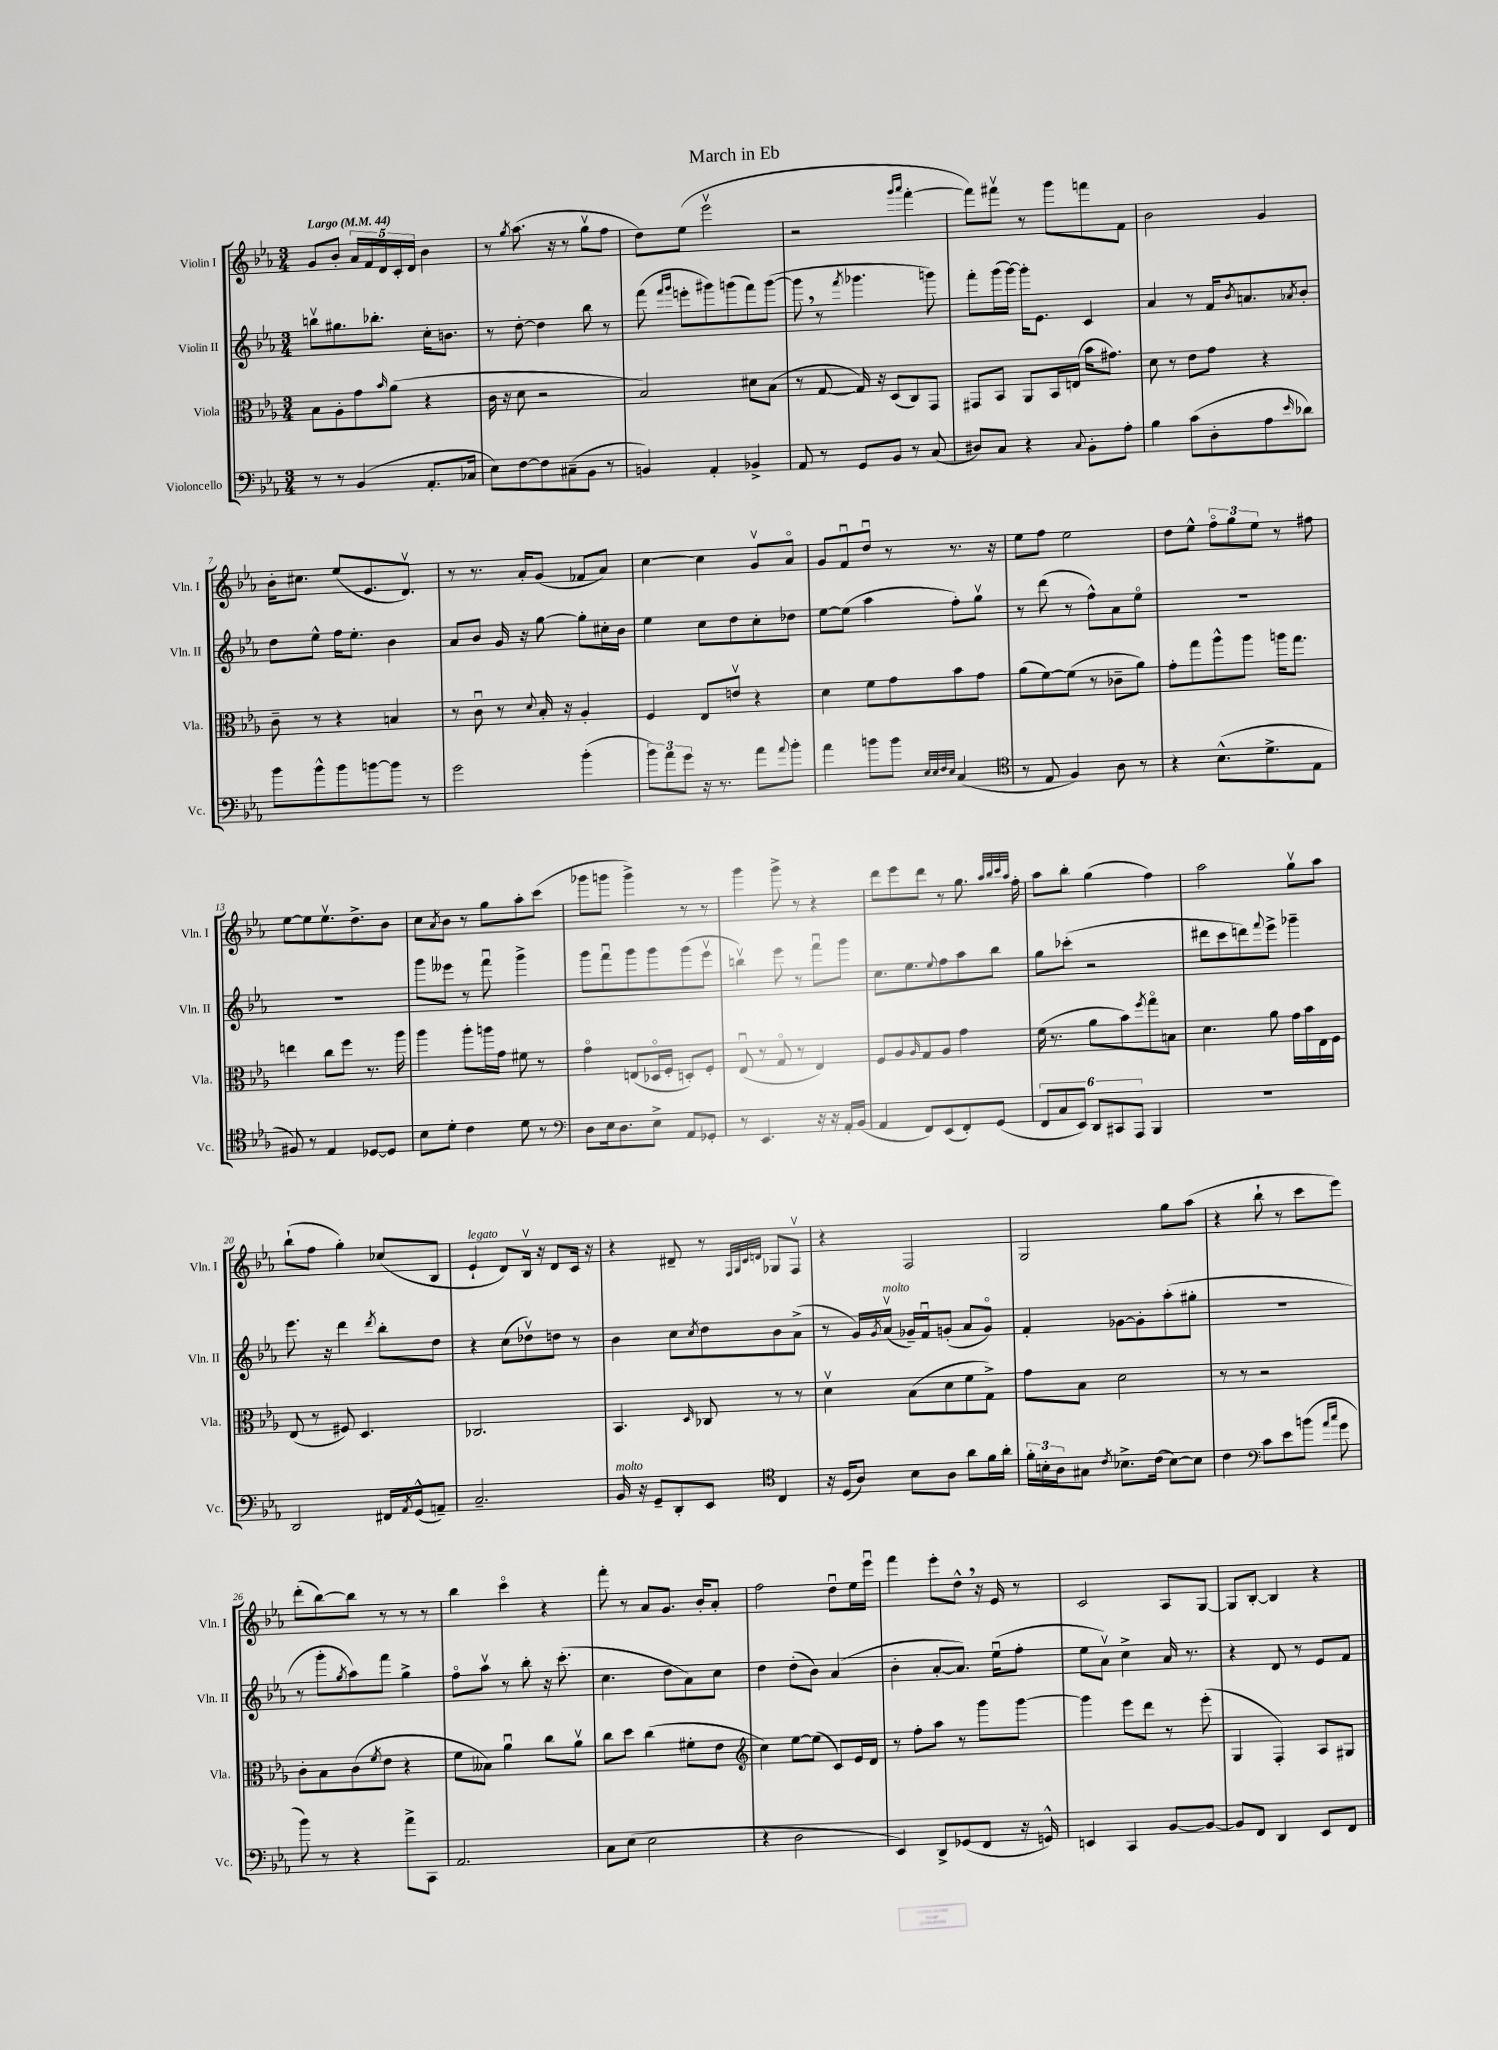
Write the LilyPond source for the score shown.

\header { title = "March in Eb" }
<<
\new StaffGroup <<
\new Staff = "s0" \with { instrumentName = "Violin I" shortInstrumentName = "Vln. I" } {
    \clef treble \key ees \major \numericTimeSignature \time 3/4 \tempo "Largo" 4 = 44
    g'8 bes'8-. \tuplet 5/4 { aes'16 f'16 d'16 c'16-. d'16 } bes'4 |
    r8 \acciaccatura { g''8 } aes''8.( r16 r8 g''8\upbow f''8 |
    d''8) ees''8( ees'''2\upbow |
    r2 \grace { g'''16 aes'''16 } f'''4~-. |
    f'''8) fis'''8\upbow r8 g'''8 f'''8 f'8 |
    bes'2 g'4 |
    bes'16-. cis''8. ees''8( ees'8. d'8.\upbow) |
    r8 r8. aes'16-. g'8( fes'8 aes'8) |
    c''4~ c''4 g'8\upbow aes'8\flageolet |
    g'8 f'8\downbow d''8\downbow r8 r8. r16 |
    ees''8 f''8 ees''2 |
    d''8 ees''8-^ \tuplet 3/2 { f''8\flageolet g''8 ees''8 } r8 fis''8 |
    ees''8~ ees''8 ees''8.\upbow d''8.-> bes'8 |
    c''8 \acciaccatura { aes'8 } bes'8 r8 g''8 aes''8-. c'''8( |
    ges'''8 g'''8 g'''4->) r8 r8 |
    g'''4 g'''8-> r8 r4 |
    d'''8 ees'''8 d'''8 r8 g''8. \grace { aes''32 bes''32 c'''32 aes''32 } f''16-. |
    aes''8 bes''8-. g''4( f''4) |
    aes''2 g''8\upbow aes''8 |
    bes''8-!( f''8 g''4-.) ces''8( bes8 |
    ees'4-!^\markup { \italic "legato" } d'8) bes16\upbow r16 d'8 c'16 r16 |
    r4 dis'8-- r8 \grace { f32 g32 c'32 d'32 } ges8 f8\upbow |
    r4 f2 |
    g2 g''8 aes''8( |
    r4 bes''8-! r8 c'''8 ees'''8) |
    d'''8-.( bes''8~) bes''8 r8 r8 r8 |
    bes''4 c'''4\flageolet r4 |
    f'''8-. r8 aes'8 g'8. bes'16-. aes'8-. |
    f''2 d''8\downbow ees''16 ees'''16\downbow |
    f'''4 ees'''8-. d''8-^ \breathe r16 ees'16 r8 |
    c'2 aes8 g8~ |
    g8 bes8~-. bes4 r4 \bar "|." |
}
\new Staff = "s1" \with { instrumentName = "Violin II" shortInstrumentName = "Vln. II" } {
    \clef treble \key ees \major \numericTimeSignature \time 3/4
    b''8\upbow gis''8. bes''8.-. c''16-. b'8. |
    r8 d''8~-. d''4 bes''8 r8 |
    f'''8( \grace { f'''16 g'''16 } e'''8-. gis'''8) g'''8( f'''8) g'''8~( |
    g'''8 \breathe r8 \acciaccatura { f'''8 } ges'''4. g'''8) |
    f'''8-. g'''16( g'''16~) g'''16-. ees'8. c'4 |
    aes'4 r8 f'16 \acciaccatura { bes'8 } a'8. \acciaccatura { aes'8 } bes'8-. |
    d''8 ees''8-^ f''16 ees''8.-. bes'4 |
    aes'8 bes'8 g'16 r16 g''8~ g''8-. cis''16-. bes'16 |
    ees''4 c''8 d''8 c''8-. des''8 |
    ees''8~ ees''8( aes''4 f''8-.) g''8\upbow |
    r8 d'''8( r8 f''8-^) aes'8 ees''8\flageolet |
    R2. |
    R2. |
    g'''8 eeses'''8 r8 f'''8\downbow g'''4-> |
    g'''8 f'''8\downbow g'''8 g'''8 g'''8( ees'''8\upbow |
    b''4\upbow) ees'''8 r8 f'''8\downbow g'''8 |
    c''8. ees''8. \appoggiatura { ees''8 } f''8 aes''8 bes''8 |
    g''8 ces'''8-.( r2 |
    dis'''8 c'''8 d'''8) \appoggiatura { f'''8 } ees'''8-> ges'''4-- |
    ees'''8. r16 d'''4 \acciaccatura { d'''8 } bes''8-. d''8 |
    r4 c''8( des''8\upbow) d''8 r8 |
    bes'4 c''8 \acciaccatura { c''8 } d''8 bes'8 aes'8->( |
    r8 g'16) \acciaccatura { g'8 } aes'16\upbow^\markup { \italic "molto" }( ges'16--) f'16\downbow g'8-.( aes'8 g'8\flageolet) |
    f'4-. ges'8~ ges'8-. aes''8-.( gis''8-. |
    R2. |
    r8 g'''8-. \acciaccatura { g''8 } aes''8) f'''8 g''4-> |
    f''8\flageolet aes''8\upbow r8 bes''8-. r16 c'''8.-.( |
    c''4. d''8 aes'8) c''8 |
    d''4 d''8-.( bes'8) aes'4( |
    bes'4-. aes'8~-. aes'8.) ees''16\downbow( f''8-. |
    ees''8 aes'8\upbow) c''4-> aes'16 r8. |
    r4 d'8 r8 ees'8 f'8 \bar "|." |
}
\new Staff = "s2" \with { instrumentName = "Viola" shortInstrumentName = "Vla." } {
    \clef alto \key ees \major \numericTimeSignature \time 3/4
    bes8 aes8-. g'8 \grace { bes'16 } aes'8( r4 |
    c'16 r16 d'8 r2 |
    bes2) dis'8 bes8( |
    r8 g8~ g16) r16 d8( c8) g,8 |
    gis,8 bes,8 aes,8 bes,16 e16( bes'16 gis'8.) |
    d'8 r8 ees'8 g'8 r4 |
    c'8-- r8 r4 b4 |
    r8 c'8\downbow r8 \appoggiatura { d'8 } bes16-. r16 aes4-. |
    f4 ees8 e'8\upbow r4 |
    d'4 f'8 g'8 bes'8 g'8 |
    aes'8( f'8~) f'8( r8 ces'8-- aes'8) |
    g'8-. g''8 aes''8-^ aes''8 a''16 g''8. |
    e''4 c''8 f''8 r8. aes''16 |
    aes''4 aes''8-. a''16 g'16 fis'8 r8 |
    g'4\flageolet e8( des16\flageolet f16-. d8-.) f8-. |
    ees8\downbow( r8 g8\flageolet r8 ees4) |
    f8 aes8 \grace { aes16 } g8 aes8 g'4 |
    f'16( r8. aes'8 bes'8) \acciaccatura { f''8 } g''8\flageolet b8 |
    d'4. aes'8 g'16 bes'16 ees16 f16 |
    ees8( r8 fis8) d4. |
    ces2. |
    bes,4. \grace { d16 } ces8 r8 r8 |
    d'4\upbow bes8( d'8 f'8 g8->) |
    g'8 bes8 d'2 |
    r8 r8 r2 |
    c'8-. bes8 c'8( \acciaccatura { f'8 } ees'8 r4 |
    f'8 beses8) aes'4\downbow c''8 aes'8\upbow |
    c''8 d''8 c''4( fis'8-. ees'8 |
    \clef treble c''4) ees''8~ ees''8( c'8) ees'16 d'16 |
    r8 f''8-. aes''8 r8 g'''8 g'''8~ |
    g'''4 ees'''8 d'''8 r8 ees'''8-.( |
    g4 f4-.) aes8 gis8 \bar "|." |
}
\new Staff = "s3" \with { instrumentName = "Violoncello" shortInstrumentName = "Vc." } {
    \clef bass \key ees \major \numericTimeSignature \time 3/4
    r8 r8 bes,4( aes,8.-. ces16 |
    ees8) f8~ f8 cis8--( bes,8 r8 |
    b,4) aes,4-. bes,4-> |
    aes,8 r8 g,8 bes,8 r8 c8( |
    dis8) c8 r4 \appoggiatura { c8 } bes,8-. aes8-. |
    bes4 c'8( d8-. aes8 \grace { ees'16 } des'8) |
    bes'8 bes'8-^ bes'8 b'8~ b'8 r8 |
    g'2 bes'4-.( |
    \tuplet 3/2 { bes'8) aes'8 g'8 } r16 r8. aes'8 \appoggiatura { aes'8 } bes'8-. |
    aes'4 b'8 b'8 \grace { ees32 ees32 f32 ees32 } c4( |
    \clef tenor r8 ees8 f4) aes8 r8 |
    r4 bes8.-^( d'8.-> ees8 |
    fis8) r8 ees4 des8~ des8 |
    bes8 d'8-. c'4 d'8 r8 |
    \clef bass d8 ees16 d8. ees8-> aes,8 ges,8-. |
    r8 ees,4. r16 r16 aes,16-. bes,16( |
    aes,4 f,8) ees,8( f,8-.) g,8( |
    \tuplet 6/4 { f,8 c8 ees,8) d,8 cis,8 aes,,8 } bes,,4 |
    R2. |
    d,2 fis,16 \acciaccatura { aes,8 } g,16-^( a,8--) |
    c2.-- |
    bes,16^\markup { \italic "molto" } r16 g,8-- d,8-. ees,8 \clef tenor c4 |
    r16 d16( aes8) bes8 aes8 aes'8 f'16 aes'16-. |
    \tuplet 3/2 { f'16-. b16-. aes16 } gis8 \acciaccatura { c'8 } bes8.-> c'16( bes8~) bes8 |
    c'4 \clef bass c'8 ees'8 b'8( \grace { aes'16 c''16 } g'8 |
    bes'8) r8 r4 aes'8-> c,8 |
    aes,2. |
    c8 ees8( ees2 |
    r4 d2 |
    ees,4) d,8-> ges,8( f,8 r16 g,16-^) |
    e,4 c,4 bes,8~ bes,8~ |
    bes,8 f,8 d,4 ees,8 f,8 \bar "|." |
}
>>
>>
